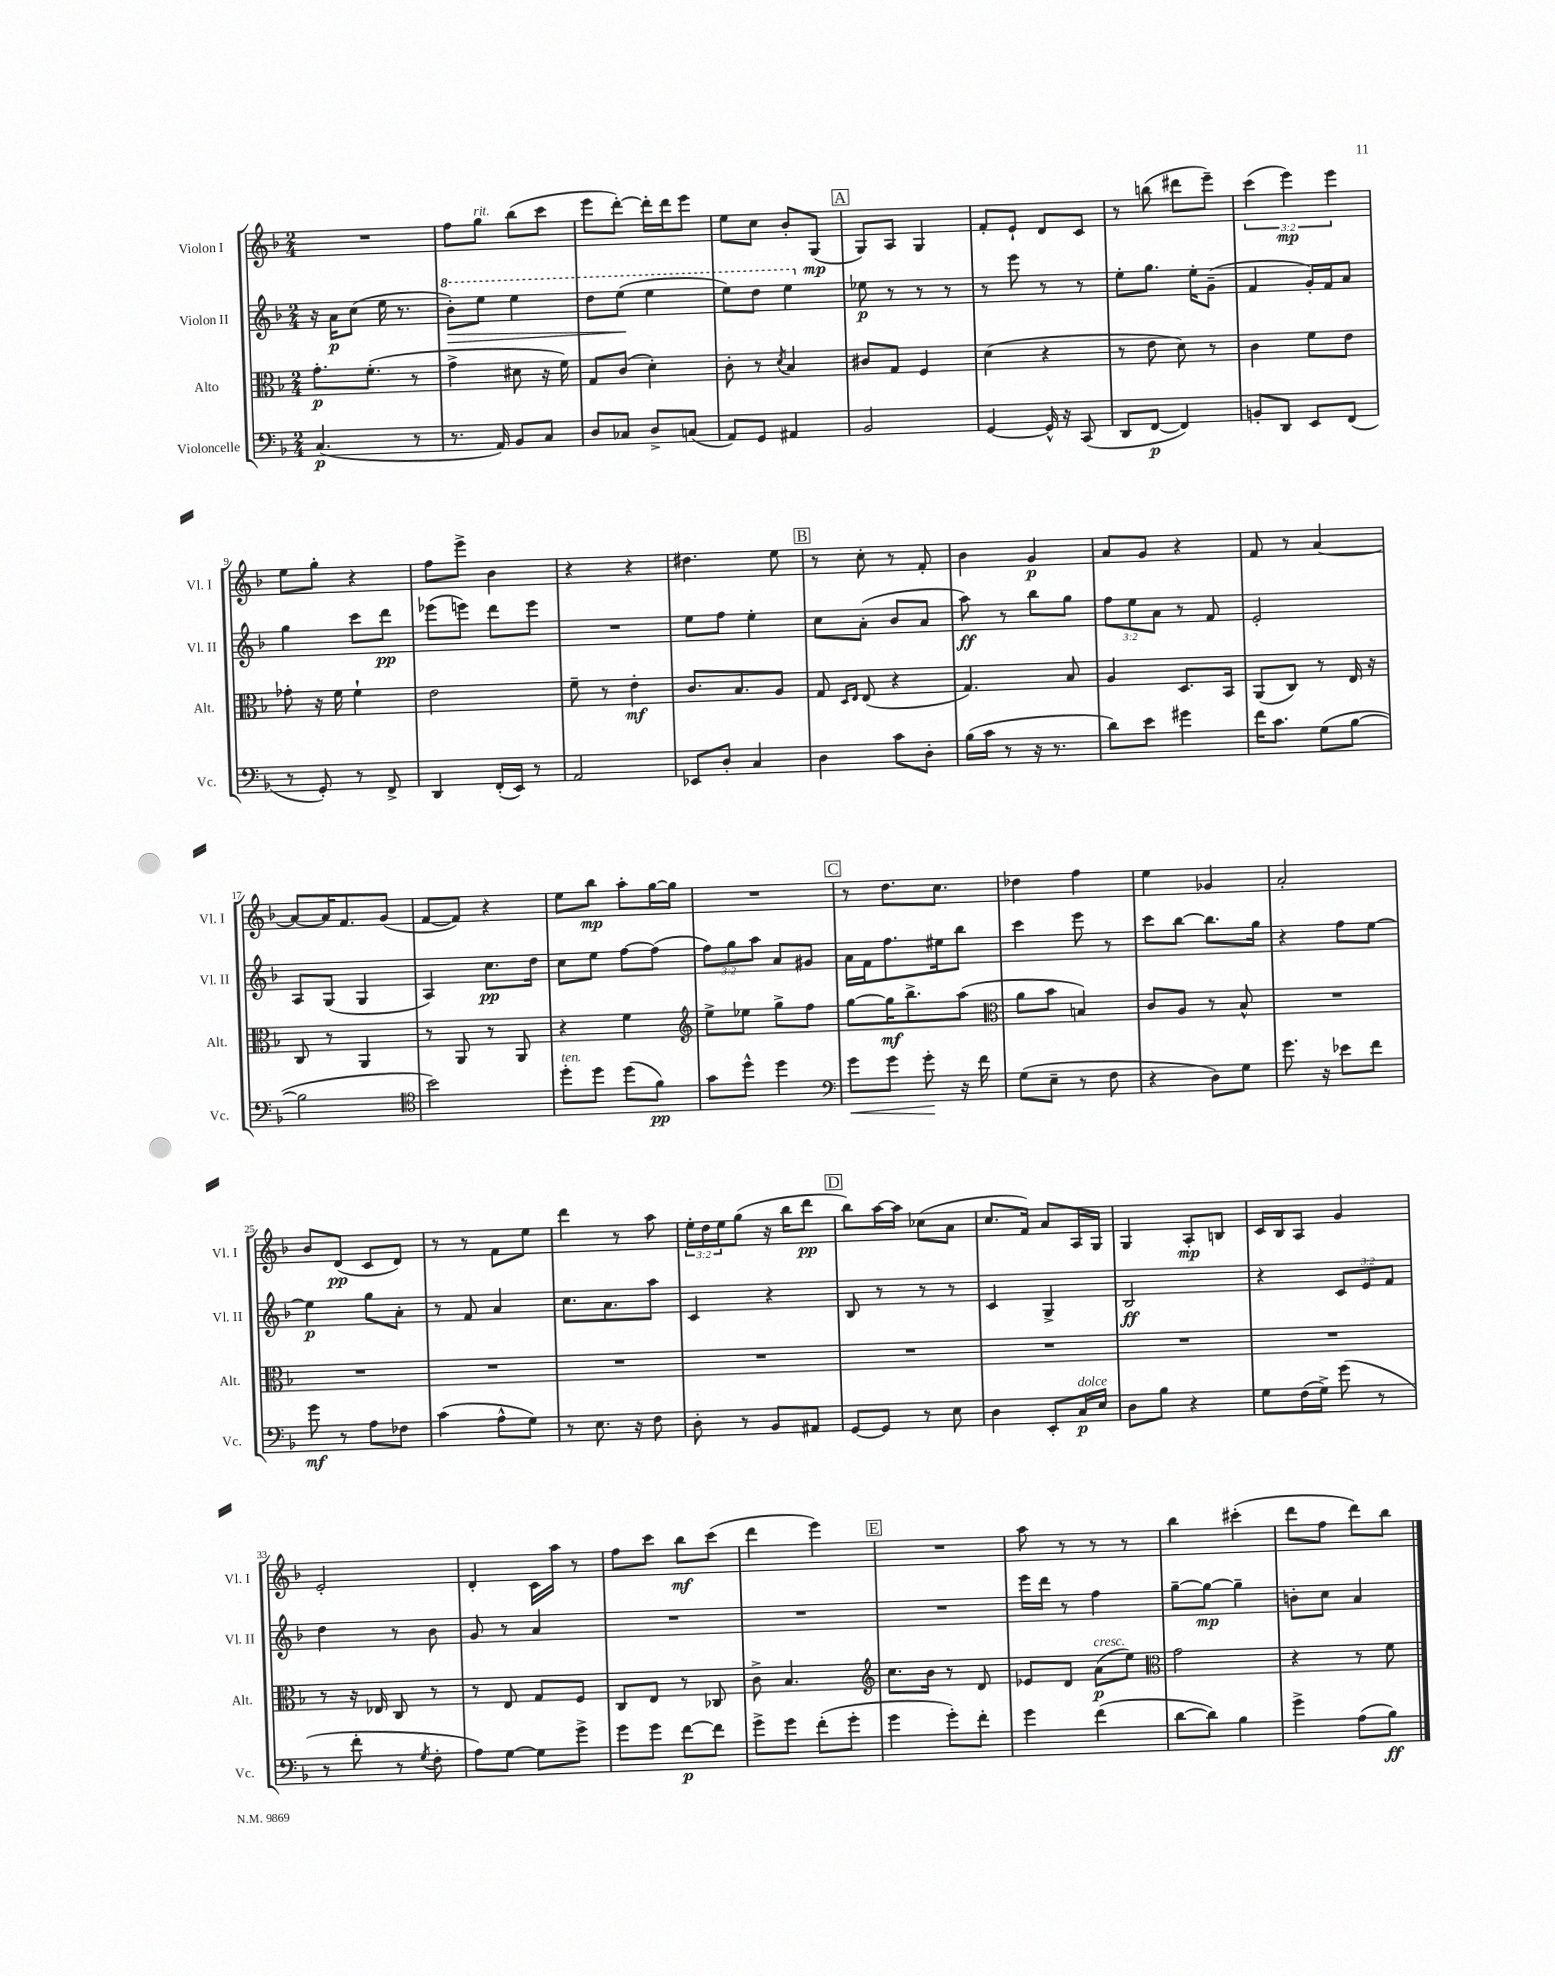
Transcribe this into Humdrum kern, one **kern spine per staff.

**kern	**kern	**kern	**kern
*staff4	*staff3	*staff2	*staff1
*clefF4	*clefC3	*clefG2	*clefG2
*k[b-]	*k[b-]	*k[b-]	*k[b-]
*M2/4	*M2/4	*M2/4	*M2/4
(4.C/	8.g'\L	16r	2r
.	.	16a\LK	.
.	.	(8cc\J	.
.	(8.f'\J	.	.
.	.	16ee\	.
.	.	8.r	.
8r	8r	.	.
=	=	=	=
8.r	4g^\	8bb-'\L)	8ff\L
.	.	8eee\J	8gg\J
16AA/)	.	.	.
8BB-/L	8d#\	4eee\	(8bb-\L
8C/J	16r	.	8ccc\J
.	16f\)	.	.
=	=	=	=
8D/L	8G/L	8ddd\L	8eee\L
8C-/J	(8c/J	(8eee\J	[8ddd'\J)
8D^/L	4d'\)	4eee\	16ddd'\]LL
.	.	.	16ddd\J
(8C/J	.	.	8eee\J
=	=	=	=
8AA/L)	8c'\	8eee\L)	8ee\L
8GG/J	8r	8ddd\J	8cc\J
.	8qd/	.	.
4AA#/	4B-/	4eee\	8b-'/L
.	.	.	(8G/J
=	=	=	=
2BB-/	8c#/L	8ee-\	8G/L)
.	8G/J	8r	8A/J
.	4F/	8r	4G/
.	.	8r	.
=	=	=	=
[4GG/	(4d\	8r	8f'/L
.	.	8eee\	8e`/J
16GG^^/]	4r	8r	8d/L
16r	.	.	.
(8CC/	.	8r	8c/J
=	=	=	=
8DD/L	8r	8ee'\L	8r
[8FF/J	8e\	8.gg\J	(8bb\
4FF/])	8d\)	.	8ddd#\L
.	.	16ee'\LK	.
.	8r	(8g~\J	8eee~\J)
=	=	=	=
8BB'/L	4c\	4f/	(6ccc\
8DD/J	.	.	.
.	.	.	6eee\)
8EE/L	8f\L	16g'/LL)	.
.	.	16f/J	.
.	.	.	6eee\
(8FF/J	8e\J	8a/J	.
=	=	=	=
8r	8g-'\	4gg\	8ee\L
8GG'/)	16r	.	8gg'\J
.	16f\	.	.
8r	4f`\	8ccc\L	4r
8FF^/	.	8ddd\J	.
=	=	=	=
4DD/	2e\	(8eee-\L	8ff\L
.	.	8eee\J)	8eee^\J
(16FF'/LL	.	8ddd\L	4b-\
16EE/JJ)	.	.	.
8r	.	8eee\J	.
=	=	=	=
2AA/	8f~\	2r	4r
.	8r	.	.
.	4e'\	.	4r
=	=	=	=
8EE-/L	8.c/L	8ee\L	4.dd#\
8D'/J	.	8ff\J	.
.	8.B-/	.	.
4C/	.	4ee'\	.
.	8A/J	.	8ee\
=	=	=	=
4D\	8G/	8cc\L	8r
.	16qqD/LL	.	.
.	16qqE/JJ	.	.
.	(8E/	(8a'\J	8cc'\
8c\L	4r	8b-/L	8r
8D'\J	.	8a/J	8f'/
=	=	=	=
(16B-\LL	4.G/)	8aa\)	4b-\
16c\JJ	.	.	.
8r	.	8r	.
16r	.	8bb-\L	4g/
8.r	.	.	.
.	8B-/	8gg\J	.
=	=	=	=
8d\L)	4A/	12ff\L	8a/L
.	.	12ee\	.
8e\J	.	.	8g/J
.	.	12a\J	.
4g#\	8.D/L	8r	4r
.	.	8f/	.
.	16BB-/Jk	.	.
=	=	=	=
16f\LK	(8AA/L	2e'/	8f/
8.c\J	.	.	.
.	8C/J)	.	8r
(8G\L	8r	.	[4a/
[8B-\J	16E/	.	.
.	16r	.	.
=	=	=	=
2B-\]	8C/	8A/L	8a/_L
.	8r	(8G/J	16a/]K
.	.	.	8.f/
.	4AA/	4G/	.
.	.	.	(8g/J
=	=	=	=
*clefC4	*	*	*
2b-\)	8r	4A/)	[8f/L
.	8AA/	.	8f/]J)
.	8r	8.cc\L	4r
.	8AA/	.	.
.	.	16dd\Jk	.
=	=	=	=
8dd'\L	4r	8cc\L	8ee\L
8dd\J	.	8ee\J	8bb-\J
(8dd\L	4f\	[8ff\L	8aa'\L
8f\J)	.	(8ff\]J	[16gg\L
.	.	.	16gg\]JJ
=	=	=	=
*	*clefG2	*	*
8g\L	8ee^\L	12ff\L)	2r
.	.	12gg\	.
8dd^^\J	8ee-\J	.	.
.	.	12aa\J	.
4dd\	8gg^\L	8a/L	.
.	8ff\J	8g#/J	.
=	=	=	=
*clefF4	*	*	*
8g\L	[8gg\L	16a\LL	8r
.	.	16f\J	.
8g\J	16gg\]K	8.ff\	8.dd\L
.	8.bb-^\	.	.
8g'\	.	.	.
.	.	16ee#\k	8.cc\J
16r	(8aa\J	8bb-\J	.
16f\	.	.	.
=	=	=	=
*	*clefC3	*	*
(8G\L	8a\L	4ccc\	4dd-\
8E~\J	8b-\J	.	.
8r	4B/)	8eee\	4ff\
8F\	.	8r	.
=	=	=	=
4r	8c/L	8ccc\L	4ee\
.	8A/J	[8bb-\J	.
8D\L)	8r	8.bb-\]L	4g-/
8G\J	8B-^^/	.	.
.	.	16gg\Jk	.
=	=	=	=
8.g\	2r	4r	2a'/
16r	.	.	.
8e-\L	.	8ff\L	.
8f\J	.	[8ee\J	.
=	=	=	=
8g\	2r	4ee\]	8b-/L
8r	.	.	(8d/J
8A\L	.	8gg\L	8c/L
8F-\J	.	8a'\J	8d/J)
=	=	=	=
(4c\	2r	8r	8r
.	.	8f/	8r
8A^^\L	.	4a/	8f\L
8G\J)	.	.	8ee\J
=	=	=	=
8r	2r	8.cc\L	4ddd\
8.E\	.	.	.
.	.	8.a\	.
.	.	.	8r
16r	.	.	.
8F\	.	8aa\J	8aa\
=	=	=	=
8D'\	2r	4c/	24ee'\LL
.	.	.	24dd\
.	.	.	24ee\J
8r	.	.	(8gg\J
8BB-/L	.	4r	16r
.	.	.	16bb-\LK
8AA#/J	.	.	8ddd\J
=	=	=	=
[8GG/L	2r	8B-/	8bb-\L)
8GG/]J	.	8r	[16aa\L
.	.	.	16aa\]JJ
8r	.	8r	(8cc-\L
8E\	.	8r	8a\J
=	=	=	=
4D\	2r	4c/	8.cc/L
.	.	.	16f/Jk)
8EE'/L	.	4G^/	8a/L
16C/L	.	.	16A/L
16E/JJ	.	.	16G/JJ
=	=	=	=
8D\L	2r	2B-/	4G/
8B-\J	.	.	.
4r	.	.	8A'/L
.	.	.	8B/J
=	=	=	=
8G\L	2r	4r	16c/LL
.	.	.	16B-/J
(16F\L	.	.	8A/J
16G^\JJ)	.	.	.
(8g\	.	12c/L	4g/
.	.	12e/	.
8r	.	.	.
.	.	12f/J	.
=	=	=	=
8r	8r	4dd\	2e'/
8f'\	16r	.	.
.	16E-/	.	.
8r	8C/	8r	.
8qG/	.	.	.
8F'\	8r	8b-\	.
=	=	=	=
8A\L)	8r	8g/	4d'/
[8G\J	8E/	8r	.
8G\]L	8G/L	4a/	16c\LL
.	.	.	16aa\JJ
8g^\J	8F/J	.	8r
=	=	=	=
8g\L	8C/L	2r	8ff\L
8g\J	8E/J	.	8ccc\J
[8f\L	8r	.	8bb-\L
8f\]J	8C-/	.	(8ccc\J
=	=	=	=
8g^\L	8c^\	2r	4ddd\
8g\J	4.B-/	.	.
(8f'\L	.	.	4eee\)
8g'\J	.	.	.
=	=	=	=
*	*clefG2	*	*
4g\	8.cc\L	2r	2r
.	16b-\Jk	.	.
8g'\L)	8r	.	.
8f'\J	8d/	.	.
=	=	=	=
4g\	8e-/L	16eee\LL	8aa\
.	.	16ddd\JJ	.
.	8d/J	8r	8r
(4f\	(8a\L	4ff\	8r
.	8ee\J)	.	8r
=	=	=	=
*	*clefC3	*	*
[8d\L	2g\	[8gg~\L	4bb-\
8d\]J)	.	8gg\_J	.
4B-\	.	4gg~\]	(4ccc#'\
=	=	=	=
4g^\	4r	8b'\L	8ddd\L
.	.	8cc\J	8ff\J
(8A\L	8r	4a/	8ddd\L)
8B-\J)	8f\	.	8bb-\J
==	==	==	==
*-	*-	*-	*-
